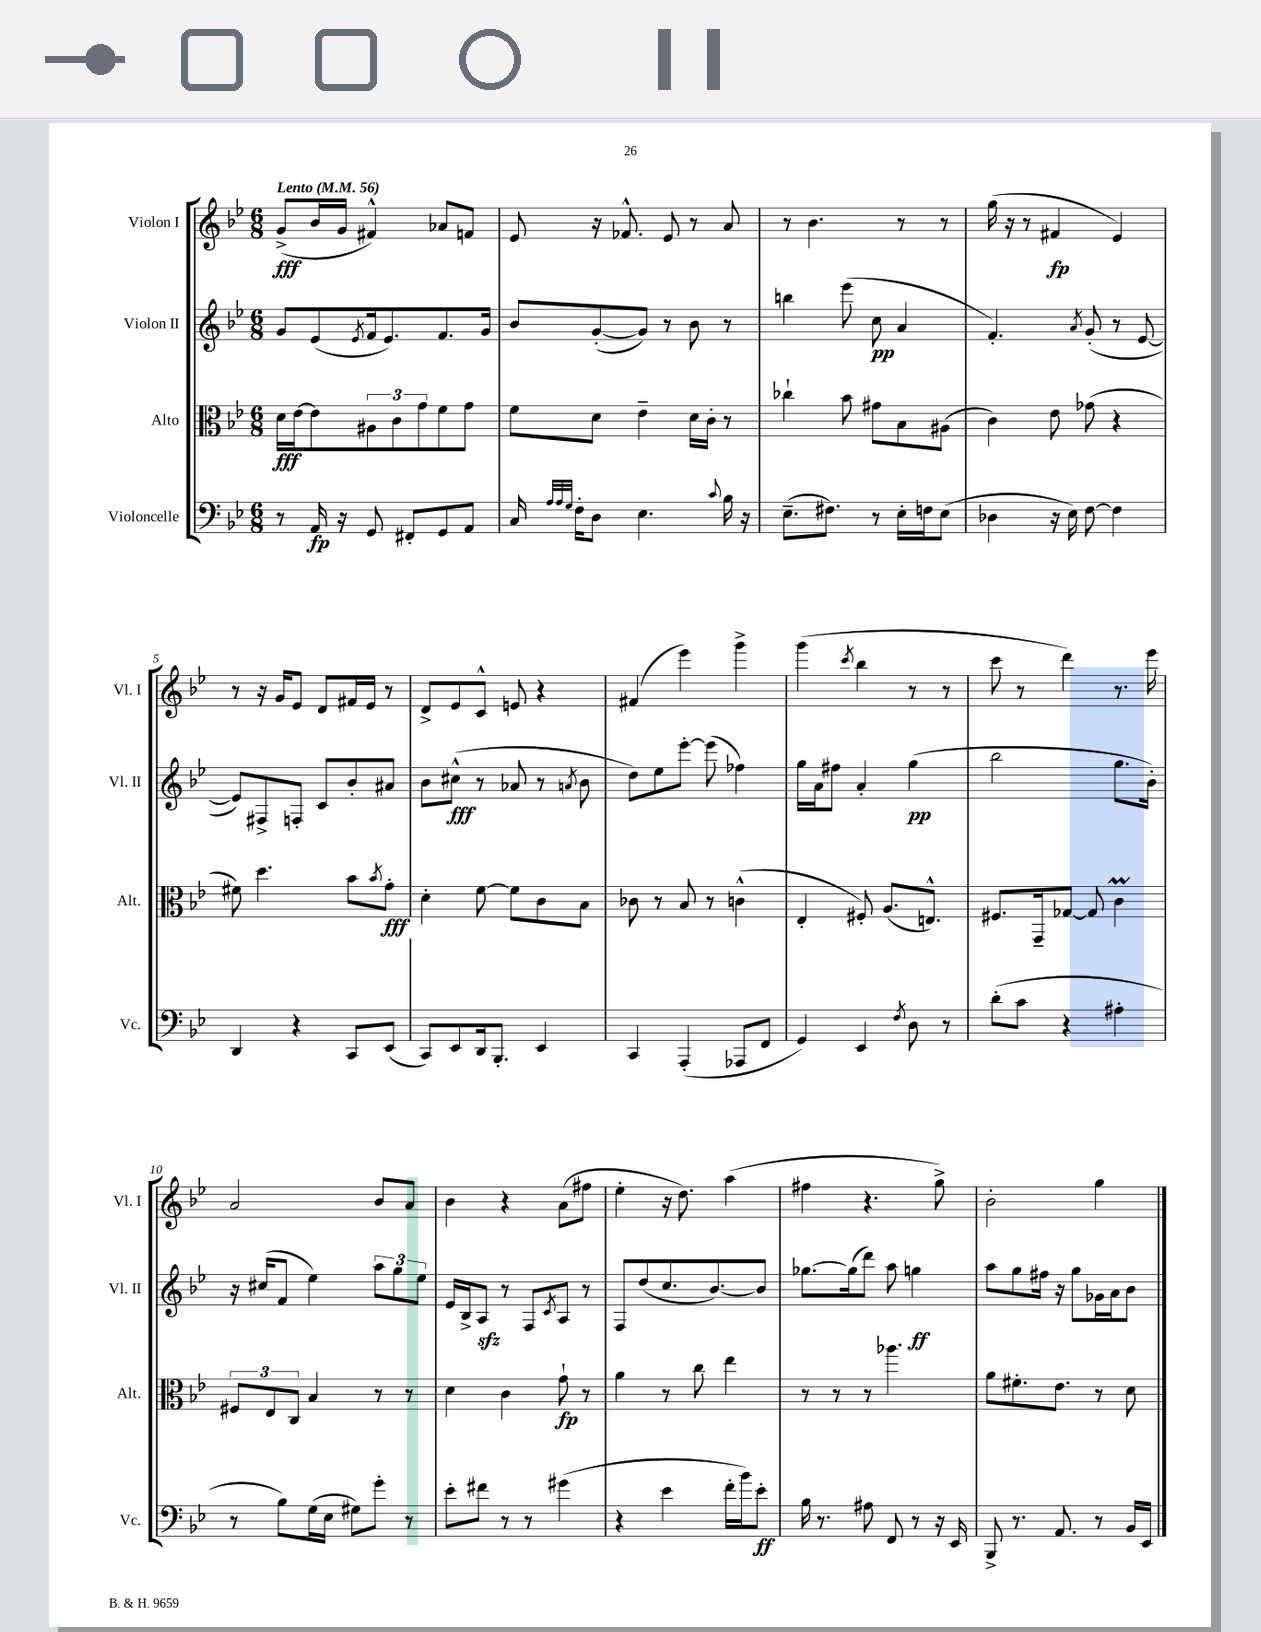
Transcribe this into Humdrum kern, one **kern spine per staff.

**kern	**kern	**kern	**kern
*staff4	*staff3	*staff2	*staff1
*clefF4	*clefC3	*clefG2	*clefG2
*k[b-e-]	*k[b-e-]	*k[b-e-]	*k[b-e-]
*M6/8	*M6/8	*M6/8	*M6/8
*MM56	*MM56	*MM56	*MM56
8r	16d	8g	(8g^
.	[16e-	.	.
16AA	8e-]	(8e-	16b-
16r	.	.	16g
.	.	8qe-	.
8GG	12A#	16f	4f#^^)
.	.	8.e-)	.
.	12c	.	.
8FF#'	.	.	.
.	12g	.	.
8GG	8f	8.f	8a-
8AA	8g	.	8f
.	.	16g	.
=	=	=	=
16C	8f	8b-	8e-
32qqA	.	.	.
32qqA	.	.	.
32qqG	.	.	.
16F'	.	.	.
8D	8d	([8g'	16r
.	.	.	8.f-^^
4.E-	4e-~	8g])	.
.	.	8r	8e-
.	16d	8b-	8r
.	16c'	.	.
8qqc	.	.	.
16B-	8r	8r	8a
16r	.	.	.
=	=	=	=
(8.E-~	4cc-`	4bb	8r
.	.	.	4.b-
8.F#)	.	.	.
.	8b-	(8eee-	.
8r	8g#	8cc	.
16E-'	8B-	4a	8r
16F	.	.	.
(8E-	(8A#	.	8r
=	=	=	=
4D-	4c)	4.f')	(16gg
.	.	.	16r
.	.	.	8r
16r	8e-	.	4f#
16E-)	.	.	.
.	.	8qa	.
[8F	(8g-	(8g'	.
4F]	4r	8r	4e-)
.	.	[8e-	.
=	=	=	=
4DD	8f#)	8e-])	8r
.	4.dd	8F#^	16r
.	.	.	16g
4r	.	8F'	8e-
.	.	8c	8d
8CC	8b-	8b-'	16f#
.	.	.	16e-
.	8qb-	.	.
(8EE-	8g'	8a#	8r
=	=	=	=
8CC)	4d'	8b-	8d^
8EE-	.	(8cc#^^	8e-
16DD	[8f	8r	8c^^
8.BBB-'	.	.	.
.	8f]	8a-	8e
4EE-	8c	8r	4r
.	.	8qa	.
.	8B-	8b-	.
=	=	=	=
4CC	8c-	8dd)	(4f#
.	8r	8ee-	.
(4AAA'	8B-	[8eee-'	4eee-)
.	8r	(8eee-]	.
8AAA-	(4c^^	4ff-)	4ggg^
8FF	.	.	.
=	=	=	=
4GG)	4E-'	16gg	(4ggg
.	.	16a	.
.	.	8ff#	.
.	.	.	8qccc
4EE-	8F#')	4a'	4bb-
.	(8.A	.	.
8qF	.	.	.
8D	.	(4gg	8r
.	8.E^^)	.	.
8r	.	.	8r
=	=	=	=
(8d'	8.F#	2bb-	8ccc
8c	.	.	8r
.	16GG~	.	.
4r	[8G-	.	4ddd)
.	8G-]	.	.
4A#'	4c	8.gg	8.r
.	.	16b-')	16eee-
=	=	=	=
8r	12F#	16r	2a
.	.	(16cc#	.
.	12E-	.	.
8B-)	.	8f	.
.	12C	.	.
(16G	4B-	4ee-)	.
16E-	.	.	.
8G#)	.	.	.
8g'	8r	12aa	8b-
.	.	12gg	.
8r	8r	.	8a
.	.	12ee-	.
=	=	=	=
8e-'	4d	16e-	4b-
.	.	16B-^	.
8f#	.	8A	.
8r	4c	8r	4r
8r	.	8F	.
.	.	8qc	.
(4g#	8g`	8A	(8a
.	8r	8r	8ff#
=	=	=	=
4r	4a	8F	4ee-'
.	.	(8dd	.
4e-	8r	8.cc	16r
.	.	.	8.dd)
.	8cc	.	.
.	.	[8.b-)	.
16f'	4ee-	.	(4aa
16b-)	.	.	.
8e-'	.	8b-]	.
=	=	=	=
16B-	8r	[8.gg-	4ff#
8.r	.	.	.
.	8r	.	.
.	.	(16gg-]	.
8A#	8r	8ddd)	4.r
8FF	4.aa-	8aa	.
8r	.	4gg	.
16r	.	.	8gg^)
16EE-	.	.	.
=	=	=	=
8BBB-^	8a	8aa	2b-'
8.r	8.f#'	8gg	.
.	.	16ff#	.
8.AA	8.e-	16r	.
.	.	8gg	.
8r	8r	16g-	4gg
.	.	16a	.
16BB-	8d	8b-	.
16EE-	.	.	.
==	==	==	==
*-	*-	*-	*-
